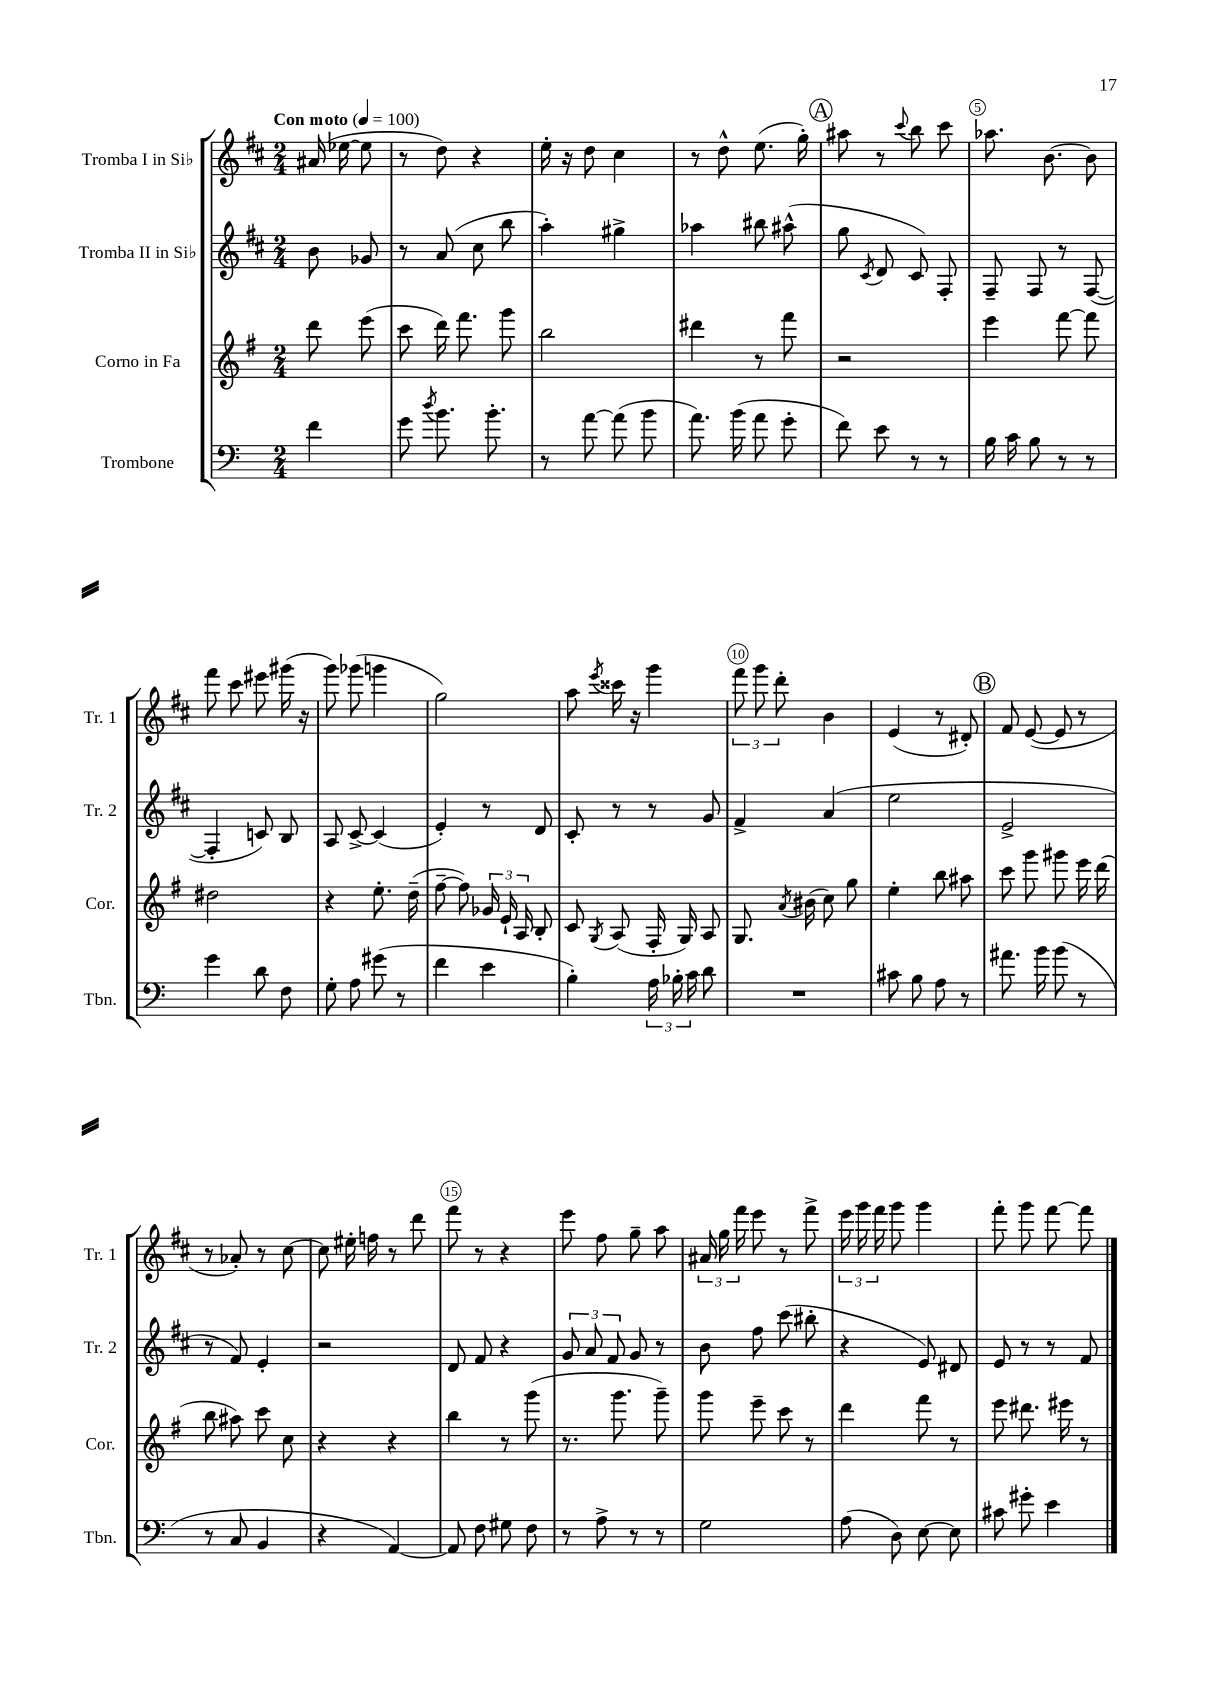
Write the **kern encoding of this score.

**kern	**kern	**kern	**kern
*staff4	*staff3	*staff2	*staff1
*clefF4	*clefG2	*clefG2	*clefG2
*k[]	*k[f#]	*k[f#c#]	*k[f#c#]
*M2/4	*M2/4	*M2/4	*M2/4
*MM100	*MM100	*MM100	*MM100
4f	8ddd	8b	(16a#
.	.	.	[16ee-
.	(8eee	8g-	8ee-]
=	=	=	=
8g	8ccc	8r	8r
8qdd	.	.	.
8.b	16ddd)	(8a	8dd)
.	8.fff#	.	.
.	.	8cc#	4r
8.b'	.	.	.
.	8ggg	8bb	.
=	=	=	=
8r	2bb	4aa')	16ee'
.	.	.	16r
[8a	.	.	8dd
(8a]	.	4gg#^	4cc#
8b	.	.	.
=	=	=	=
8.a)	4ddd#	4aa-	8r
.	.	.	8dd^^
(16b	.	.	.
8a	8r	8bb#	(8.ee
8g'	8fff#	(8aa#^^	.
.	.	.	16gg')
=	=	=	=
8f)	2r	8gg	8aa#
.	.	8qc#	.
8e	.	8d	8r
.	.	.	8qqccc#
8r	.	8c#)	8bb
8r	.	8F#'	8ccc#
=	=	=	=
16B	4eee	8F#~	8.aa-
16c	.	.	.
8B	.	8F#	.
.	.	.	[8.b
8r	[8fff#	8r	.
8r	8fff#]	([8F#	8b]
=	=	=	=
4g	2dd#	4F#']	8fff#
.	.	.	8ccc#
8d	.	8c)	8eee#
8F	.	8B	(16ggg#
.	.	.	16r
=	=	=	=
8G'	4r	8A	8ggg)
8A	.	[8c#^	(8ggg-
(8g#	8.ee'	(4c#]	4ggg
8r	.	.	.
.	(16dd~	.	.
=	=	=	=
4f	[8ff#~	4e')	2gg)
.	8ff#])	.	.
4e	24g-	8r	.
.	24e`	.	.
.	24A	.	.
.	8B'	8d	.
=	=	=	=
4B')	8c	8c#'	8aa
.	8qG	.	8qeee
.	(8A	8r	16ccc##
.	.	.	16r
24A	16F#'	8r	4ggg
24B-'	.	.	.
.	16G)	.	.
24c	.	.	.
8d	8A	8g	.
=	=	=	=
2r	8.G	4f#^	12fff#
.	.	.	12ggg
.	.	.	12ddd'
.	8qa	.	.
.	(16b#	.	.
.	8cc)	(4a	4b
.	8gg	.	.
=	=	=	=
8c#	4ee'	2ee	(4e
8B	.	.	.
8A	8bb	.	8r
8r	8aa#	.	8d#')
=	=	=	=
8.a#	8ccc	2e^	8f#
.	8ggg	.	([8e
16b	.	.	.
(8b	8ggg#	.	8e]
8r	16eee	.	8r
.	(16ddd	.	.
=	=	=	=
8r	8bb	8r	8r
8C	8aa#)	8f#)	8a-')
4BB	8ccc	4e'	8r
.	8cc	.	[8cc#
=	=	=	=
4r	4r	2r	8cc#]
.	.	.	16ee#'
.	.	.	16ff
[4AA)	4r	.	8r
.	.	.	8ddd
=	=	=	=
8AA]	4bb	8d	8fff#
8F	.	8f#	8r
8G#	8r	4r	4r
8F	(8ggg	.	.
=	=	=	=
8r	8.r	12g	8eee
.	.	12a	.
8A^	.	.	8ff#
.	.	12f#	.
.	8.ggg	.	.
8r	.	8g	8gg~
8r	8ggg~)	8r	8aa
=	=	=	=
2G	8ggg	8b	24a#
.	.	.	24gg
.	.	.	24fff#
.	8eee~	8ff#	8eee
.	8ccc	(8ccc#	8r
.	8r	8bb#'	8fff#^
=	=	=	=
(8A	4ddd	4r	24eee
.	.	.	24ggg
.	.	.	24fff#
8D)	.	.	8ggg
[8E	8fff#	8e)	4ggg
8E]	8r	8d#	.
=	=	=	=
8c#	8eee	8e	8fff#'
8g#'	8.ddd#	8r	8ggg
4e	.	8r	[8fff#
.	16eee#	.	.
.	8r	8f#	8fff#]
==	==	==	==
*-	*-	*-	*-
